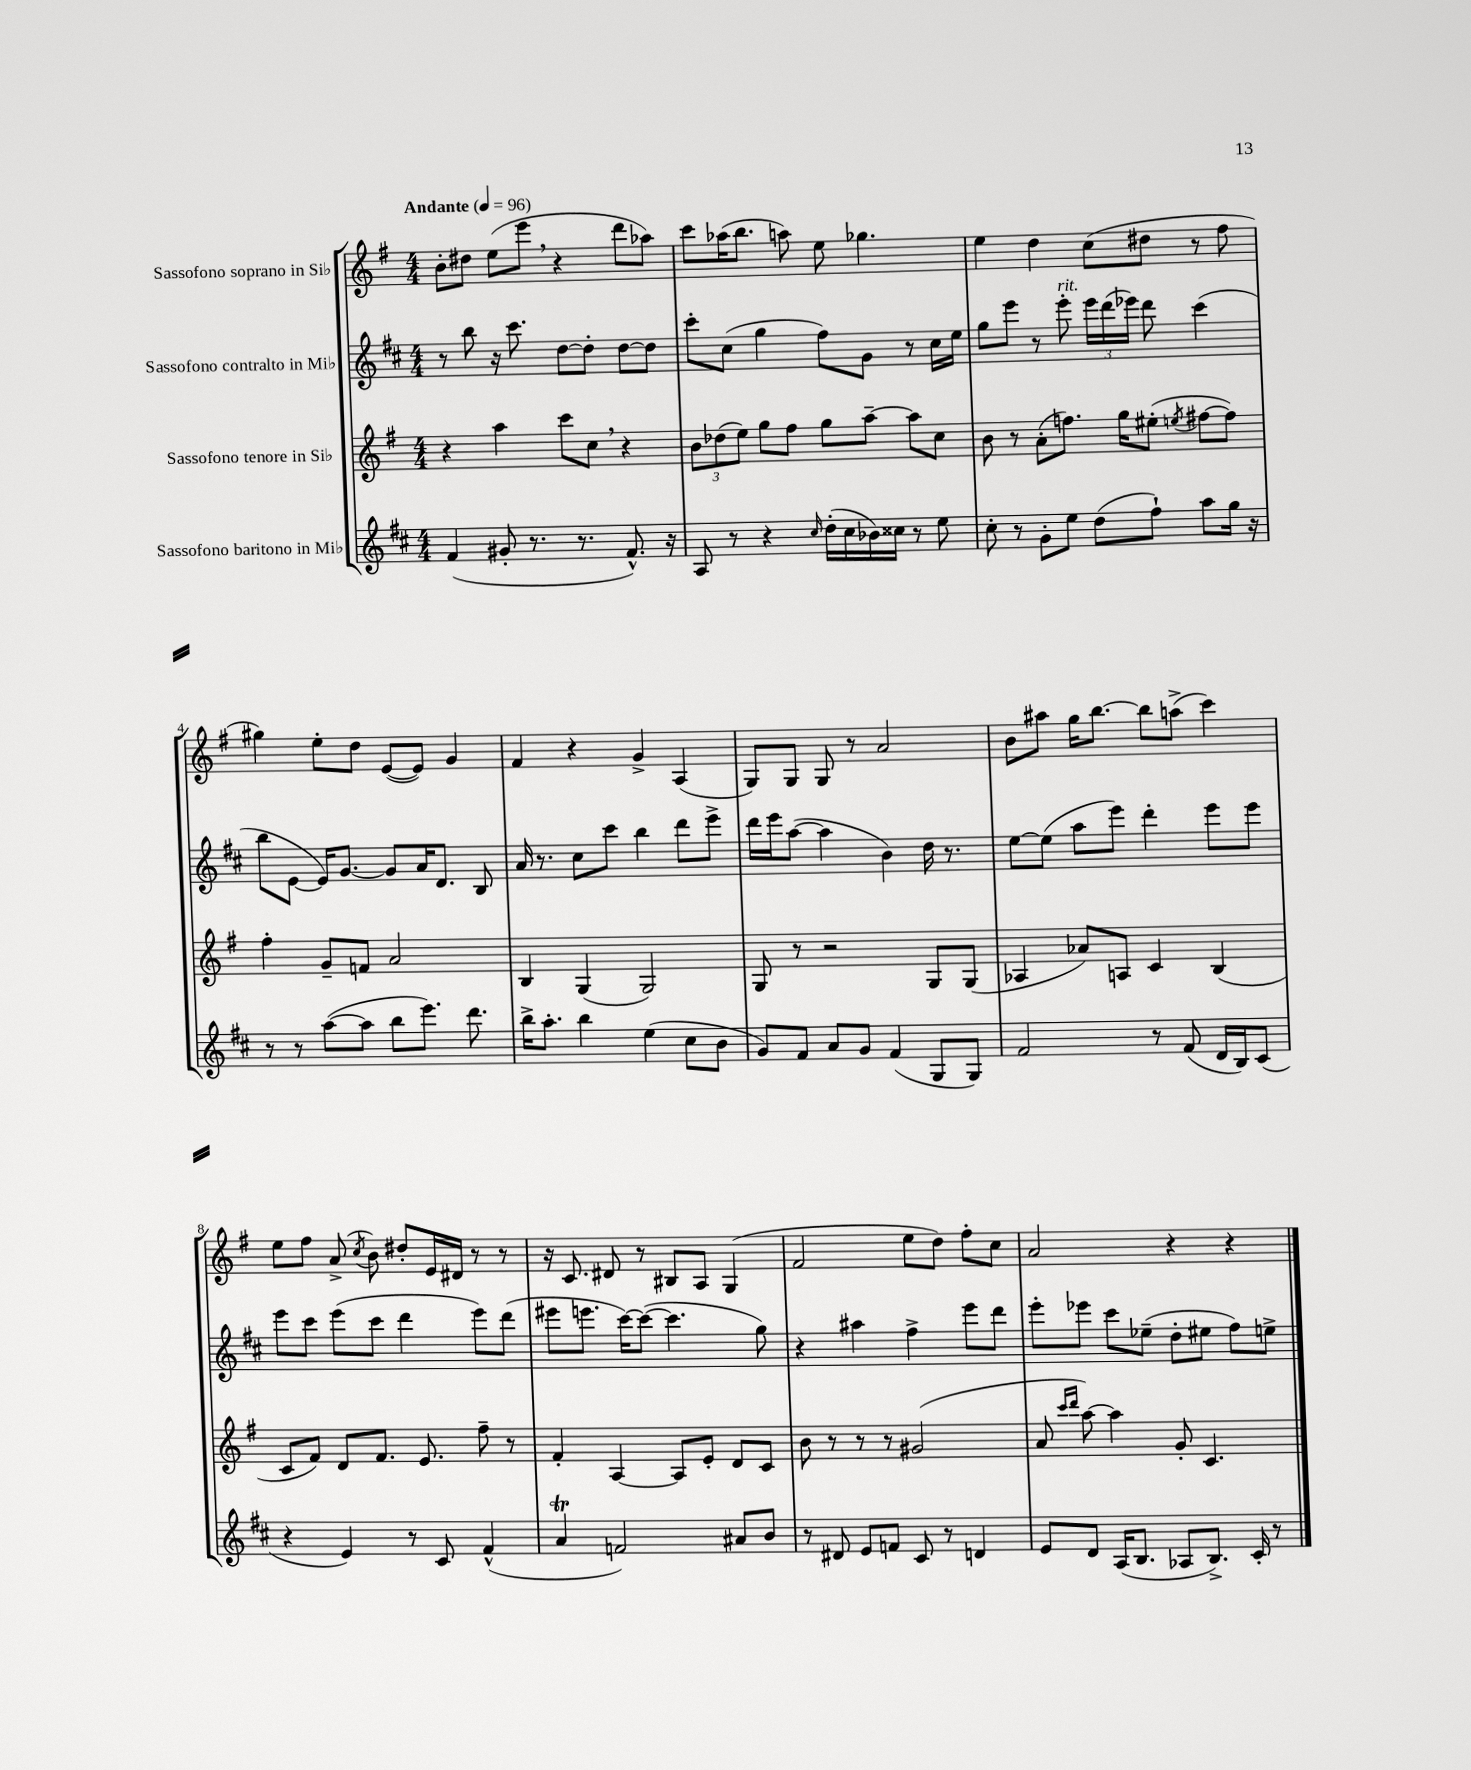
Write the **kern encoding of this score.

**kern	**kern	**kern	**kern
*part4	*part3	*part2	*part1
*staff4	*staff3	*staff2	*staff1
*I"Sassofono baritono in Mi♭	*I"Sassofono tenore in Si♭	*I"Sassofono contralto in Mi♭	*I"Sassofono soprano in Si♭
*clefG2	*clefG2	*clefG2	*clefG2
*k[f#c#]	*k[f#]	*k[f#c#]	*k[f#]
*M4/4	*M4/4	*M4/4	*M4/4
*MM96	*MM96	*MM96	*MM96
=1	=1	=1	=1
!	!	!	!LO:TX:a:B:t=Andante
(4f#/	4r	8r	8b'\L
.	.	8bb\	8dd#X\J
8g#X'/	4aa\	16r	(8ee\L
.	.	8.ccc#\	.
8.r	.	.	8eee,\J
.	8ccc\L	[8dd\L	4r
8.r	.	.	.
.	8cc,\J	8dd'\J]	.
8.f#^^/)	4r	[8dd\L	8ddd\L
.	.	8dd\J]	8aa-X\J)
16r	.	.	.
=2	=2	=2	=2
8A/	12b\L	8ccc#'\L	8ccc\L
.	(12dd-X\	.	.
8r	.	(8cc#\J	(16aa-X\K
.	12ee\J)	.	.
.	.	.	8.bb\J
4r	8gg\L	4gg\	.
.	8ff#\J	.	8aan\)
16qqcc#/	.	.	.
(16dd'\LL	8gg\L	8ff#\L)	8ee\
16cc#\	.	.	.
16b-X\)	[8aa~\J	8g\J	4.gg-X\
16cc##X\JJ	.	.	.
8r	8aa\L]	8r	.
8ee\	8cc\J	16cc#\LL	.
.	.	16ee\JJ	.
=3	=3	=3	=3
8cc#'\	8b\	8gg\L	4ee\
8r	8r	8eee\J	.
8g'\L	(8a'\L	8r	4dd\
!	!	!LO:TX:a:i:t=rit.	!
8ee\J	8.ffn\J)	8eee'\	.
(8dd\L	.	24eee\LL	(8cc\L
.	.	(24ddd\	.
.	16gg\KL	.	.
.	.	24eee-X\JJ)	.
8ff#`\J)	(8ee#X'\J	8ddd\	8dd#X\J
.	8qeen/	.	.
8aa\L	[8ff#X\L	(4ccc#\	8r
16gg\Jk	8ff#\J])	.	8ff#\
16r	.	.	.
!!LO:LB:g=z
=4	=4	=4	=4
8r	4ff#'\	8bb\L	4gg#X\)
8r	.	[8e\J	.
([8aa\L	8g~/L	16e/KL])	8ee'\L
.	.	[8.g/J	.
8aa\J]	8fn/J	.	8dd\J
8bb\L	2a/	8g/L]	([8e/L
8.eee\J)	.	16a/K	8e/J])
.	.	8.d/J	.
.	.	.	4g/
8.ddd\	.	.	.
.	.	8B/	.
=5	=5	=5	=5
16bb^\KL	4B/	16a/	4f#/
8.aa'\J	.	8.r	.
4bb\	(4G/	8cc#\L	4r
.	.	8ccc#\J	.
(4ee\	2G/)	4bb\	4g^/
8cc#\L	.	8ddd\L	(4A/
8b\J	.	8eee^\J	.
=6	=6	=6	=6
8g/L)	8G/	16ddd\LL	8G/L)
.	.	16eee\J	.
8f#/J	8r	([8aa\J	8G/J
8a/L	2r	4aa\]	8G/
8g/J	.	.	8r
(4f#/	.	4b\)	2a/
8G/L	8G/L	16dd\	.
.	.	8.r	.
8G/J)	(8G/J	.	.
=7	=7	=7	=7
2f#/	4A-X/	[8ee\L	8b\L
.	.	(8ee\J]	8aa#X\J
.	8a-X/L)	8aa\L	16gg\KL
.	.	.	[8.bb\J
.	8An/J	8eee\J)	.
8r	4c/	4ddd'\	8bb\L]
(8f#/	.	.	(8aan^\J
16d/LL	(4B/	8eee\L	4ccc\)
16B/J)	.	.	.
(8c#/J	.	8eee\J	.
!!LO:LB:g=z
=8	=8	=8	=8
4r	8c/L	8eee\L	8ee\L
.	8f#/J)	8ccc#\J	8ff#\J
4e/)	8d/L	(8eee\L	(8a^/
.	.	.	8qcc/
.	8.f#/J	8ccc#\J	8b\)
8r	.	4ddd\	8dd#X'/L
.	8.e/	.	.
8c#/	.	.	16e/L
.	.	.	16d#X/JJ
(4f#^^/	8ff#~\	8eee\L)	8r
.	8r	(8ddd\J	8r
=9	=9	=9	=9
4aT/	4f#'/	8eee#X\L	16r
.	.	.	8.c/
.	.	8.eeen\J	.
2fn/)	[4A/	.	8d#X/
.	.	[16ccc#\KL)	.
.	.	(8ccc#\J_	8r
.	8A/L]	4.ccc#\]	8B#X/L
.	8e'/J	.	8A/J
8a#X/L	8d/L	.	(4G/
8b/J	8c/J	8gg\)	.
=10	=10	=10	=10
8r	8b\	4r	2f#/
8d#X/	8r	.	.
8e/L	8r	4aa#X\	.
8fn/J	8r	.	.
8c#/	(2g#X/	4ff#^\	8ee\L
8r	.	.	8dd\J)
4dn/	.	8eee\L	8ff#'\L
.	.	8ddd\J	8cc\J
=11	=11	=11	=11
8e/L	8a/	8eee'\L	2a/
.	16qqccc/LL	.	.
.	16qqddd/JJ	.	.
8d/J	[8aa\)	8eee-X\J	.
(16A/KL	4aa\]	8ccc#\L	.
8.B/J	.	.	.
.	.	(8ee-X~\J	.
8A-X/L	8g'/	8dd'\L	4r
8.B^/J)	4.c/	8ee#X\J	.
.	.	8ff#\L)	4r
16c#'/	.	.	.
8r	.	8een^\J	.
==	==	==	==
*-	*-	*-	*-
